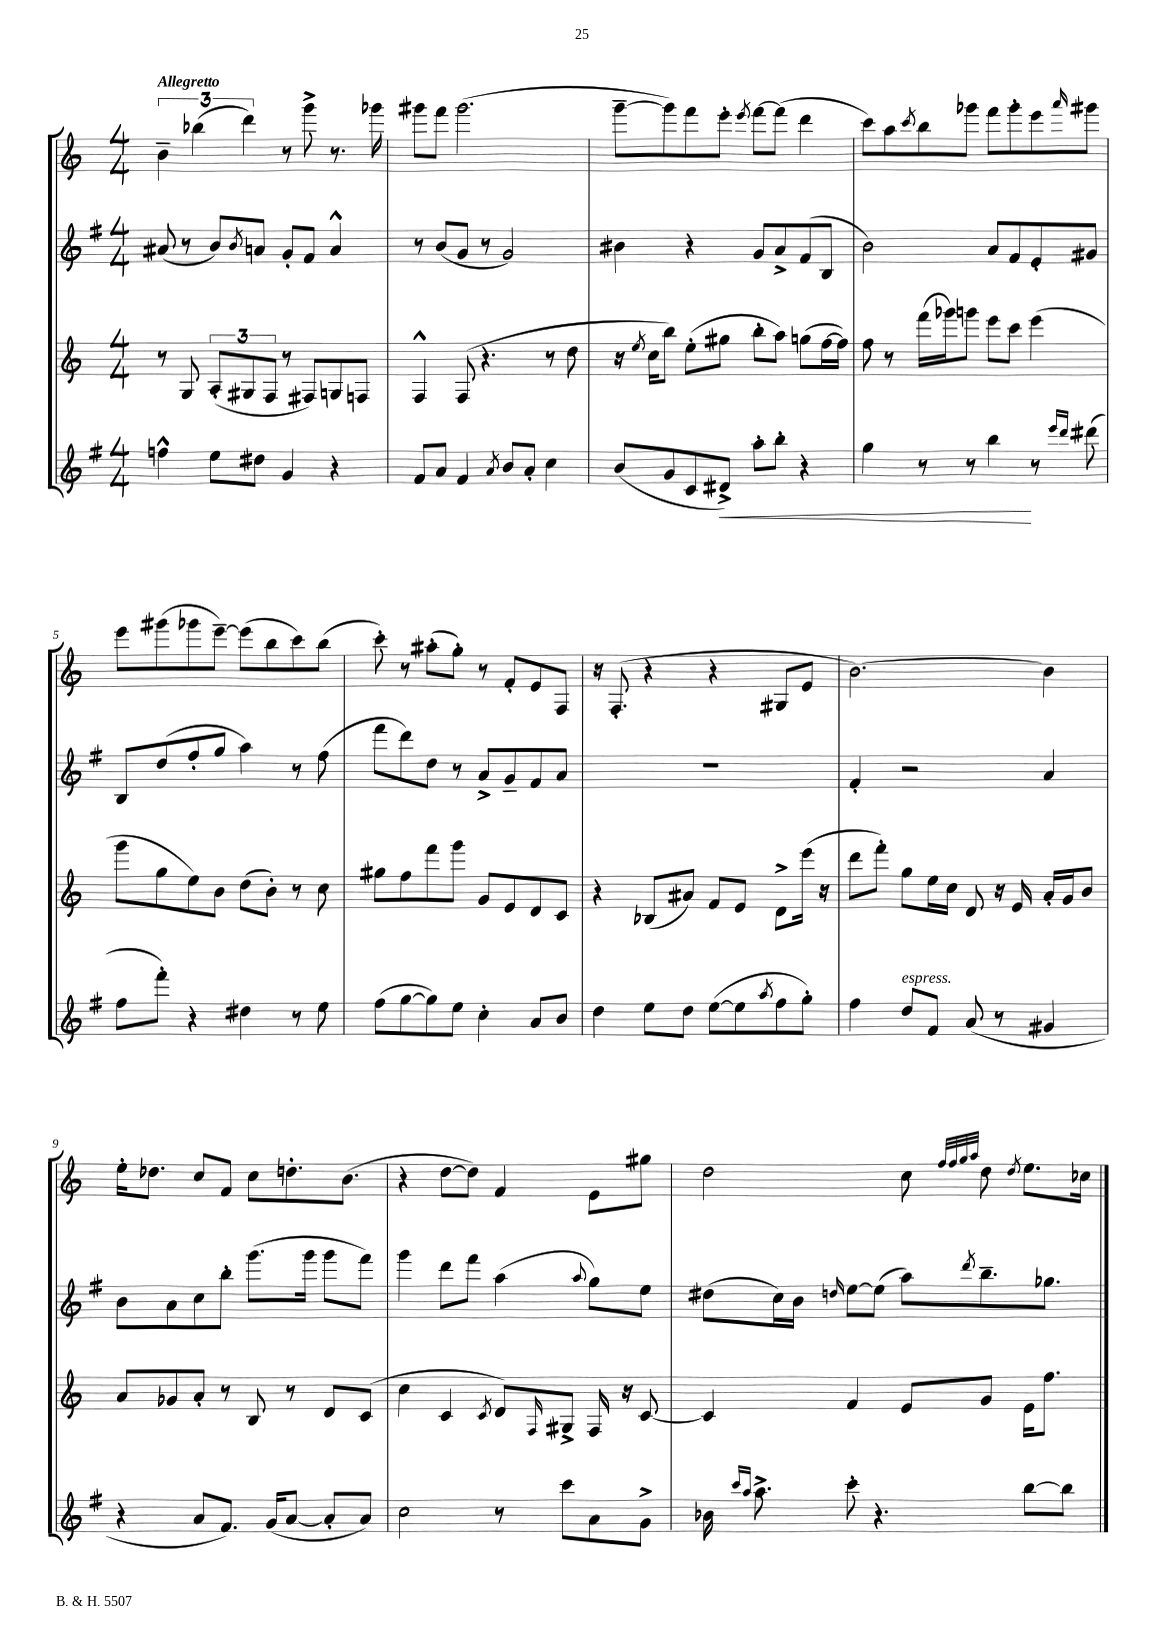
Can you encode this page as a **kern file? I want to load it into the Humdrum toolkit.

**kern	**kern	**kern	**kern
*staff4	*staff3	*staff2	*staff1
*clefG2	*clefG2	*clefG2	*clefG2
*k[f#]	*k[]	*k[f#]	*k[]
*M4/4	*M4/4	*M4/4	*M4/4
4ff^^\	8r	(8a#/	6b~\
.	8G/	8r	.
.	.	.	(6bb-\
8ee\L	(12A'/L	8b/L)	.
.	12G#/	.	6ddd\)
.	.	8qb/	.
8dd#\J	.	8a/J	.
.	12F/J	.	.
4g/	8r	8g'/L	8r
.	8F#/L)	8f#/J	8ggg^\
4r	8G/	4a^^/	8.r
.	8F/J	.	.
.	.	.	16ggg-\
=	=	=	=
8f#/L	4F^^/	8r	8ggg#\L
8a/J	.	(8b/L	8fff\J
4f#/	(8F/	8g/J	(2.ggg#\
.	4.r	8r	.
8qa/	.	.	.
8b/L	.	2g/)	.
8a'/J	.	.	.
4cc\	8r	.	.
.	8dd\	.	.
=	=	=	=
(8b/L	16r	4b#\	[8ggg~\L
.	8qee/	.	.
.	16cc\LK	.	.
8g/	8bb\J)	.	8ggg\])
8c/	(8ee'\L	4r	8fff\
8d#^/J)	8gg#\J	.	8eee'\J
.	.	.	8qeee/
8aa'\L	8bb'\L	8g/L	[8fff\L
8bb'\J	8aa\J)	8a^/	(8fff\]J
4r	(8gg\L	(8f#/	4ddd\
.	[16ff\L	8B/J	.
.	16ff\]JJ)	.	.
=	=	=	=
4gg\	8ff\	2b\)	8ccc\L)
.	8r	.	8aa\
.	.	.	8qccc/
8r	(16fff\LL	.	8bb\
.	16ggg-\J)	.	.
8r	8ggg\J	.	8ggg-\J
4bb\	8eee\L	8a/L	8fff\L
.	8ccc\J	8f#/	8ggg-'\
8r	(4eee\	8e'/	8eee\
16qqeee/LL	.	.	.
16qqddd/JJ	.	.	16qqaaa/
(8ddd#\	.	8g#/J	8ggg#\J
=	=	=	=
8ff#\L	8ggg\L	8B/L	8eee\L
8fff#'\J)	8gg\	(8dd/	(8ggg#\
4r	8ee\)	8ff#'/	8ggg-\
.	8b\J	8gg/J	[8eee~\J)
4dd#\	(8dd\L	4aa\)	(8eee\]L
.	8b'\J)	.	8bb\
8r	8r	8r	8ccc\)
8ee\	8cc\	(8ff#\	(8bb\J
=	=	=	=
(8ff#\L	8gg#\L	8fff#\L	8ccc'\)
[8gg\	8ff\	8ddd\)	8r
8gg\])	8fff\	8dd\J	(8aa#'\L
8ee\J	8ggg\J	8r	8gg'\J)
4cc'\	8g/L	8a^/L	8r
.	8e/	8g~/	8f'/L
8a/L	8d/	8f#/	8e/
8b/J	8c/J	8a/J	8F/J
=	=	=	=
4dd\	4r	1r	16r
.	.	.	(8.F'/
8ee\L	(8B-/L	.	4r
8dd\J	8a#/J)	.	.
([8ee\L	8f/L	.	4r
8ee\]	8e/J	.	.
8qaa/	.	.	.
8ff#\	8d^\L	.	8G#/L
8gg'\J)	(16eee\Jk	.	8e/J
.	16r	.	.
=	=	=	=
4ff#\	8ddd\L	4f#'/	[2.b\)
.	8fff'\J)	.	.
8dd/L	8gg\L	2r	.
8f#/J	16ee\L	.	.
.	16cc\JJ	.	.
(8a/	8d/	.	.
8r	16r	.	.
.	16e/	.	.
4g#/	16a'/LL	4a/	4b\]
.	16g/J	.	.
.	8b/J	.	.
=	=	=	=
4r	8a/L	8b\L	16ee'\LK
.	.	.	8.dd-\J
.	8g-/	8a\	.
8a/L	8a'/J	8cc\	8cc/L
8.f#/J)	8r	8bb'\J	8f/J
.	8B/	(8.ggg\L	8cc\L
(16g/LK	.	.	.
[8a/J	8r	.	8.dd'\
.	.	16ggg\Jk	.
8a'/]L	8d/L	8ggg\L	.
.	.	.	(8.b\J
8a/J)	(8c/J	8fff#\J)	.
=	=	=	=
2cc\	4cc\	4ggg\	4r
.	4c/	8ddd\L	[8dd\L
.	.	8fff#\J	8dd\]J)
.	8qc/	.	.
8r	8d/L)	(4aa\	4f/
.	16qqF/	.	.
8ccc\L	8G#^/J	.	.
.	.	8qqaa/	.
8a\	16F/	8gg\L)	8e\L
.	16r	.	.
8g^\J	[8c/	8ee\J	8gg#\J
=	=	=	=
16b-\	4c/]	(8dd#\L	2dd\
16qqccc/LL	.	.	.
16qqaa/JJ	.	.	.
8.aa^\	.	.	.
.	.	16cc\L)	.
.	.	16b\JJ	.
.	.	16qqdd/	.
8ccc'\	4f/	[8ee\L	.
4.r	.	(8ee\]J	.
.	8e/L	8aa\L)	8cc\
.	.	.	32qqff/LLL
.	.	.	32qqff/
.	.	.	32qqgg/
.	.	8qddd/	32qqaa/JJJ
.	8g/J	8.bb~\	8dd\
.	.	.	8qdd/
[8bb\L	16e\LK	.	8.ee\L
.	8.ff\J	8.gg-\J	.
8bb\]J	.	.	.
.	.	.	16cc-\Jk
==	==	==	==
*-	*-	*-	*-
